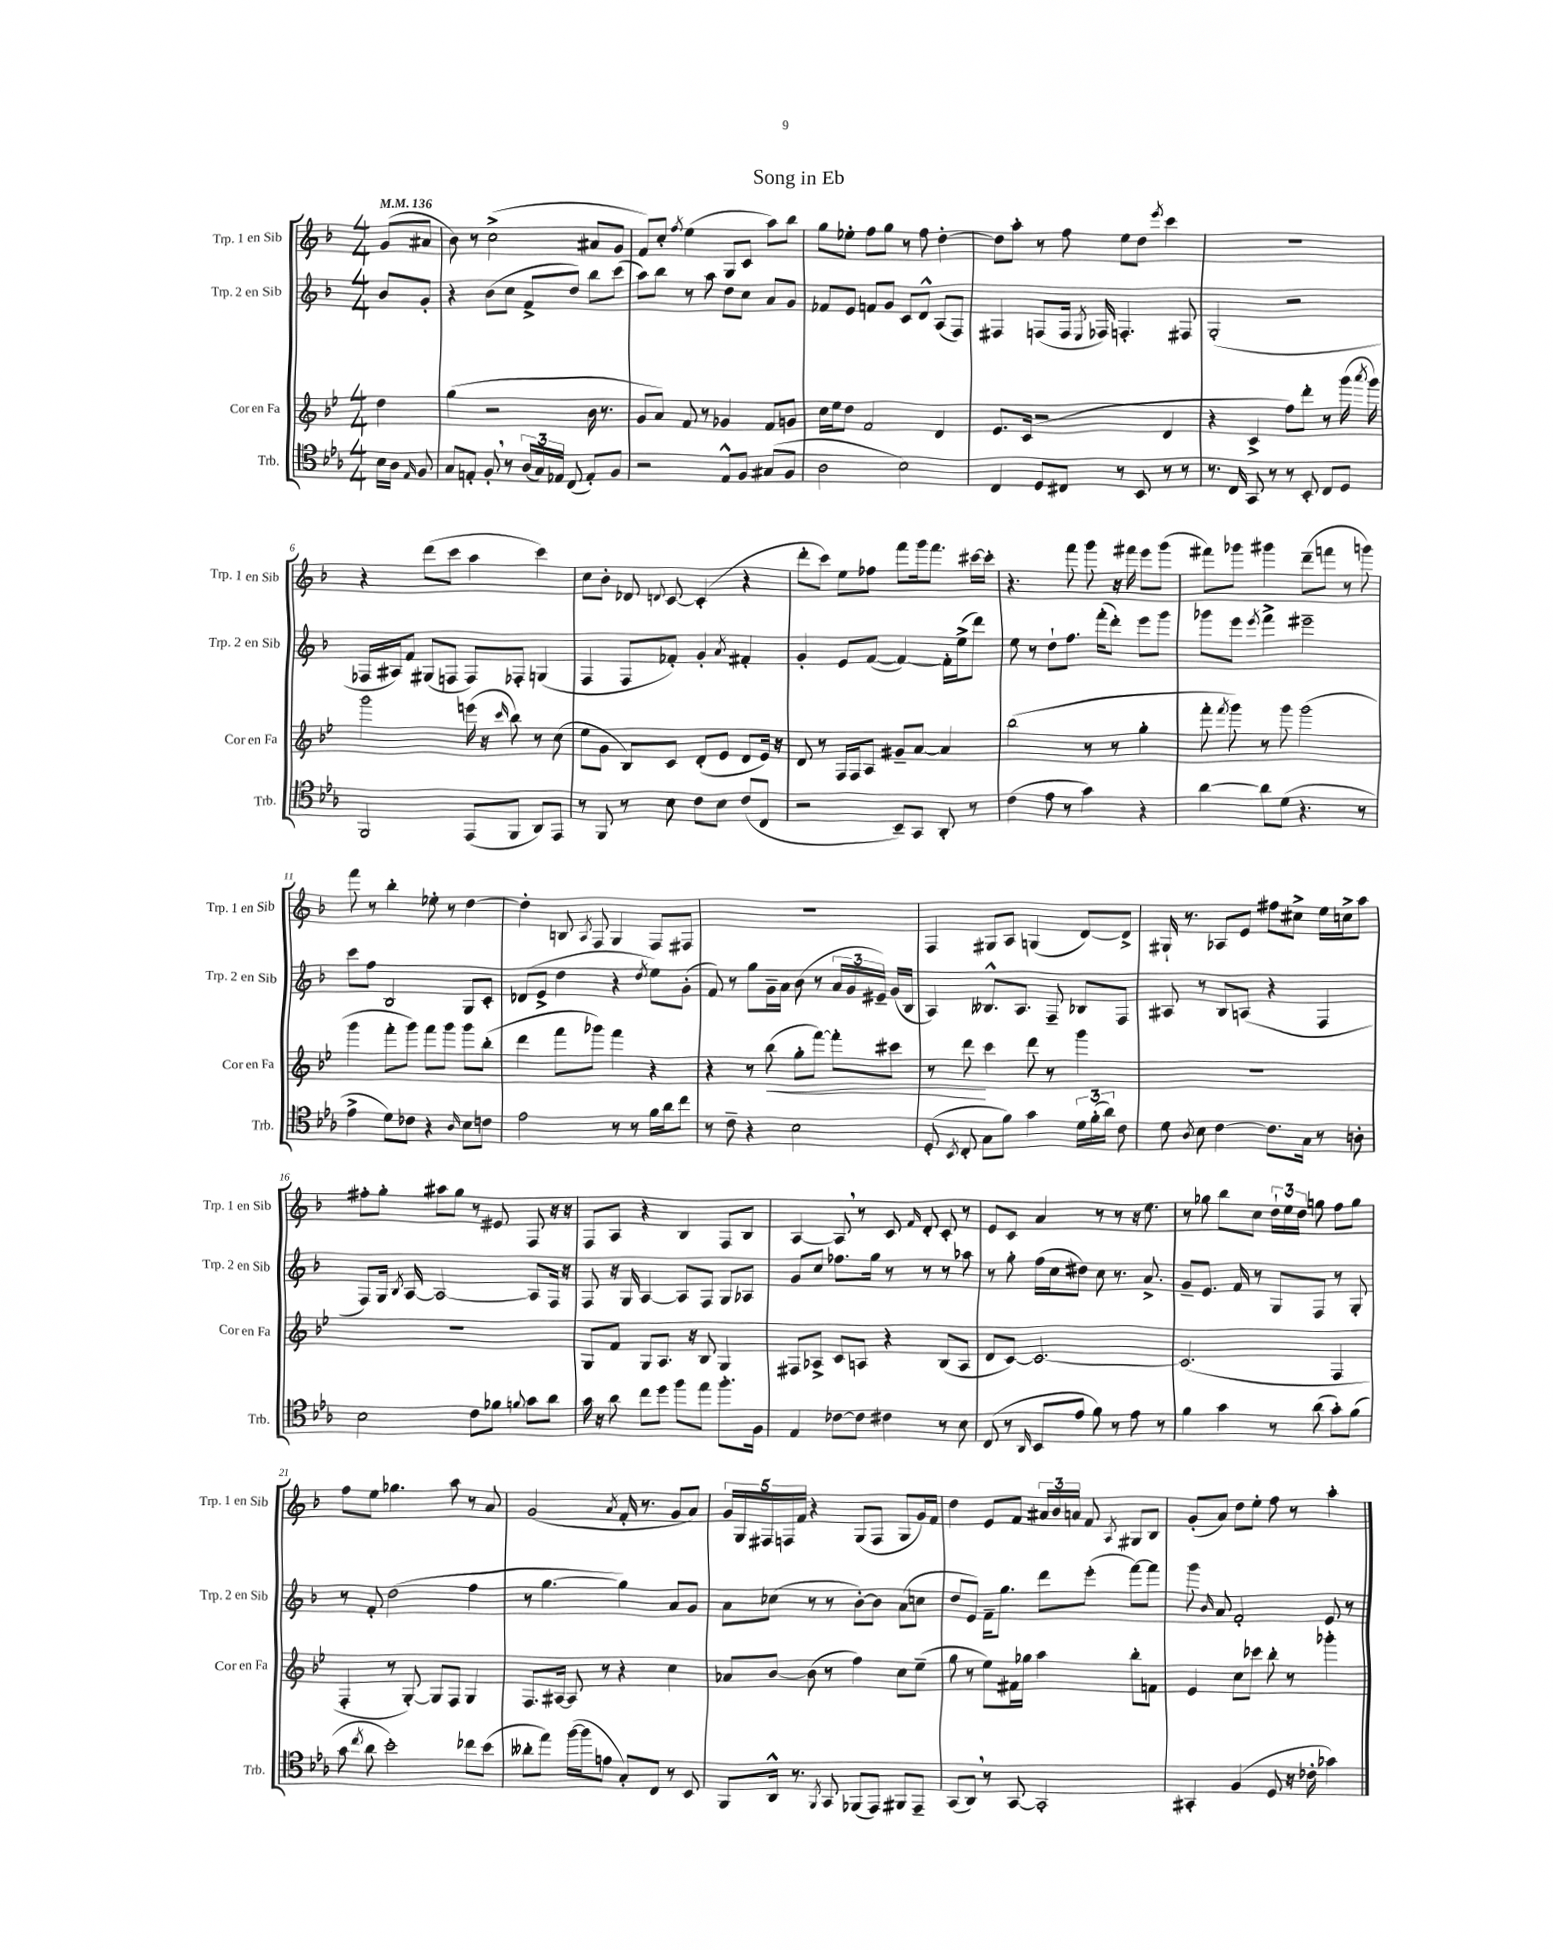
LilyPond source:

\header { title = "Song in Eb" }
<<
\new StaffGroup <<
\new Staff = "s0" \with { instrumentName = "Trp. 1 en Sib" shortInstrumentName = "Trp. 1 en Sib" } {
    \clef treble \key f \major \numericTimeSignature \time 4/4 \partial 4 \tempo 4 = 136
    \autoBeamOff g'8[( ais'8] |
    bes'8) r8 c''2->( ais'8[ g'8] |
    f'8[) c''8]-. \acciaccatura { f''8 } e''4( g8[ c'8] a''8[) bes''8] |
    g''8[ ees''8]-. f''8[ g''8] r8 f''8 d''4~-. |
    d''8[ a''8]-. r8 f''8 e''8[ d''8] \acciaccatura { e'''8 } c'''4 |
    R1 |
    r4 d'''8[( c'''8] a''4 c'''4) |
    c''8[ bes'8]-. des'8 \appoggiatura { d'8 } c'8~ c'4-.( r4 |
    d'''8[-. c'''8]) e''8[ fes''8] f'''8[ g'''16 f'''8.] cis'''16[~ cis'''16]-. |
    r4. f'''8 g'''8 r16 fis'''16 e'''8[ g'''8]( |
    fis'''8[) ges'''8] gis'''4 d'''8[--( f'''8] r8 g'''8) |
    f'''8 r8 bes''4-. ees''8-. r8 d''4~ |
    d''4-. b8 \acciaccatura { a8 } f8 g4 f8[ fis8] |
    R1 |
    f4 gis8[ a8] g4( d'8[~) d'8]-> |
    gis16-! r8. aes8[ e'8] fis''8[ cis''8]-> e''16[ c''16-> a''8] |
    fis''8[-. g''8]-. ais''8[ g''8] r8 eis'8 f8 r16 r16 |
    f8[ a8] r4 bes4 f8[ bes8] |
    a4~ a8 \breathe r8 c'8 \grace { f'16 } d'8-. c'8-. r8 |
    e'8[ c'8] a'4 r8 r8 r16 e''8. |
    r8 ges''8 bes''8[ c''8] \tuplet 3/2 { d''16[-! e''16 d''16] } g''8 f''8[ g''8] |
    f''8[ e''8] ges''4. a''8 r8 a'8 |
    g'2( \acciaccatura { a'8 } f'16-. r8. g'8[ a'8]) |
    \tuplet 5/4 { g'16[ g16 fis16 f16 f'16] } r4 g8[( f8] g8[ g'16) f'16] |
    d''4 e'8[ f'8] \tuplet 3/2 { ais'16[ bes'16 a'16] } f'8 \acciaccatura { a8 } gis8[ bes8] |
    g'8[-.( a'8]) d''8[ e''8]-. f''8 r8 a''4-. \bar "|." |
}
\new Staff = "s1" \with { instrumentName = "Trp. 2 en Sib" shortInstrumentName = "Trp. 2 en Sib" } {
    \clef treble \key f \major \numericTimeSignature \time 4/4 \partial 4
    \autoBeamOff bes'8[ g'8]-. |
    r4 bes'8[( c''8] f'8[-> d''8]) bes''8[ c'''8]( |
    a''8[) bes''8] r8 a''8 d''8[ c''8] a'8[ g'8] |
    fes'8[ e'8] f'8[ g'8] c'8[ d'8]-^ a8[( f8]) |
    fis4 f8[( f16] \acciaccatura { e8 } fes16) f4.-. fis8 |
    g2-.( r2 |
    fes16[ ais16) f'8] gis8[( f8] f8[) fes8]-. g4( |
    f4 f8[ fes'8]-.) g'4-. \acciaccatura { a'8 } fis'4-. |
    g'4-. e'8[ f'8]~( f'4~) f'16[-. e''16->( d'''8]) |
    e''8 r8 d''8[-! f''8.] f'''16[-.( d'''8]-.) e'''8[ g'''8] |
    ges'''8[ e'''8] \acciaccatura { e'''8 } f'''4-> eis'''2-- |
    c'''8[ f''8] bes2 g8[ c'8]-. |
    des'8[( e'8]-> d''4 r4 \acciaccatura { d''8 } e''8[) g'8]-.( |
    f'8) r8 g''8[ g'16-- a'16] bes'8( r8 \tuplet 3/2 { a'16[ g'16 eis'16]--) } g'16[( bes16] |
    a4) beses8.[-^ a8.] f8-- bes8[ f8] |
    ais8 r8 bes8[ a8]( r4 f4 |
    f8[) g16] \acciaccatura { bes8 } a16~ a2~ a8[ f16] r16 |
    f8 r16 g16 a4~ a8[ f8] g8[ aes8] |
    g'8[ c''8] fes''8.[ g''16] r8 r8 r8 aes''8 |
    r8 g''8-. f''16[( c''16 dis''8]) c''8 r8. a'8.-> |
    g'8[-- e'8.] f'16 r8 g8[ f8] r8 g8-. |
    r8 f'8-. d''2( f''4 |
    r8 g''4.~ g''4) a'8[ g'8] |
    a'8[ ces''8]( r8 r8 bes'8[~-.) bes'8] a'8[( c''8] |
    d''8[ e'8]) f'16[-- g''8.] d'''8[ e'''8]-.( f'''8[~) f'''8] |
    g'''8 \grace { bes'16 } a'8 f'2-. e'8 r8 \bar "|." |
}
\new Staff = "s2" \with { instrumentName = "Cor en Fa" shortInstrumentName = "Cor en Fa" } {
    \clef treble \key bes \major \numericTimeSignature \time 4/4 \partial 4
    \autoBeamOff d''4 |
    g''4( r2 bes'16 r8. |
    g'8[ a'8]) f'8 r8 ges'4 f'8[ g'8] |
    c''16[ ees''16 d''8] f'2 d'4 |
    ees'8.[ c'16]( r2 d'4 |
    r4 c'4-> f''8[) d'''8]-. r8 g'''16( \acciaccatura { a'''8 } g'''16) |
    g'''2 e'''16( r16 \grace { c'''16 } bes''8) r8 c''8( |
    ees''8[ g'8] bes8[) c'8] d'8[-.( ees'8] d'8[ ees'16]) r16 |
    d'8 r8 f16[ f16 a8] gis'8[-- a'8]~ a'4 |
    bes''2( r8 r8 g''4-. |
    f'''8-. \acciaccatura { f'''8 } g'''8) r8 g'''8 g'''2( |
    g'''4 f'''8[-. g'''8]) f'''8[ g'''8] g'''8[ bes''8]-.( |
    d'''4 f'''8[ ges'''8]) f'''4 r4 |
    r4 r8 bes''8\<( g''8[-. f'''8]~) f'''8[-. cis'''8] |
    r8 d'''8\! c'''4 d'''8 r8 g'''4 |
    R1 |
    R1 |
    g8[ f'8] g8[ a8.] r16 bes8 g4 |
    fis8[ aes8]-> c'8[ a8] r4 bes8[( a8] |
    d'8[ c'8]~) c'2.~ |
    c'2.( f4 |
    f4-. r8 g8~-.) g8[ f8] g4 |
    f8.[ ais16]~ ais8 r8 r4 c''4 |
    aes'8[ bes'8]~ bes'8( r8 f''4) c''8[ ees''8]--( |
    g''8 r8 ees''8[) fis'16 ges''16] a''4 bes''8[-. f'8] |
    ees'4 c''8[ ces'''8] bes''8-. r8 ges'''4-. \bar "|." |
}
\new Staff = "s3" \with { instrumentName = "Trb." shortInstrumentName = "Trb." } {
    \clef tenor \key ees \major \numericTimeSignature \time 4/4 \partial 4
    \autoBeamOff bes16[ aes16] \grace { ees16 } f8 |
    g8[ e8]-. f8-. \breathe r8 \tuplet 3/2 { aes16[( g16) ees16] } c8( ees8[-.) f8] |
    r2 ees8[-^ f8] gis8[( f8] |
    aes2 bes2) |
    c4 d8[ cis8] r8 bes,8 r8 r8 |
    r8. c16 g,8 r8 r8 bes,8-. c8[ d8] |
    f,2 ees,8[( f,8] aes,8[) ees,8] |
    r8 f,8 r8 bes8 c'8[ bes8] c'8[( c8] |
    r2 bes,8[--) g,8] aes,8-. r8 |
    c'4( ees'8 r8 g'4) r4 |
    aes'4~ aes'8[ d'8]( r4. r8 |
    ees'4-> d'8[) ces'8] r4 \grace { aes16 } bes8[ c'8] |
    ees'2 r8 r8 f'16[ aes'16 c''8] |
    r8 c'8-- r4 bes2 |
    d8-.( \acciaccatura { bes,8 } c8-. g8[ f'8]) g'4 \tuplet 3/2 { d'16[ f'16-.( aes'16]) } c'8 |
    d'8 \acciaccatura { aes8 } bes8 c'4~ c'8.[ g16] r8 a8-. |
    bes2 c'8[ fes'8] \appoggiatura { f'8 } g'8[ aes'8] |
    g'16 r16 aes'8 c''8[ d''8] f''8[ ees''8] f''8.[-. f16] |
    ees4 ces'8[~ ces'8] cis'4 r8 bes8 |
    c8( r8 \grace { aes,16 } bes,8[ ees'8] f'8) r8 ees'8 r8 |
    f'4 g'4 r8 aes'8( g'8[-.) f'8]( |
    g'8 \acciaccatura { c''8 } aes'8 bes'2-.) ces''8[ bes'8]( |
    aeses'8[-. ees''8]) f''16[~( f''16 e'8] g8[-.) c8] r8 bes,8 |
    f,8[ aes,16]-^ r8. \acciaccatura { f,8 } g,8 fes,8[( ees,8]) fis,8[ ees,8]-- |
    g,8[( aes,8]) \breathe r8 g,8~ g,2-. |
    gis,4-. f4( d8 r16 ces'16-. ges'4) \bar "|." |
}
>>
>>
